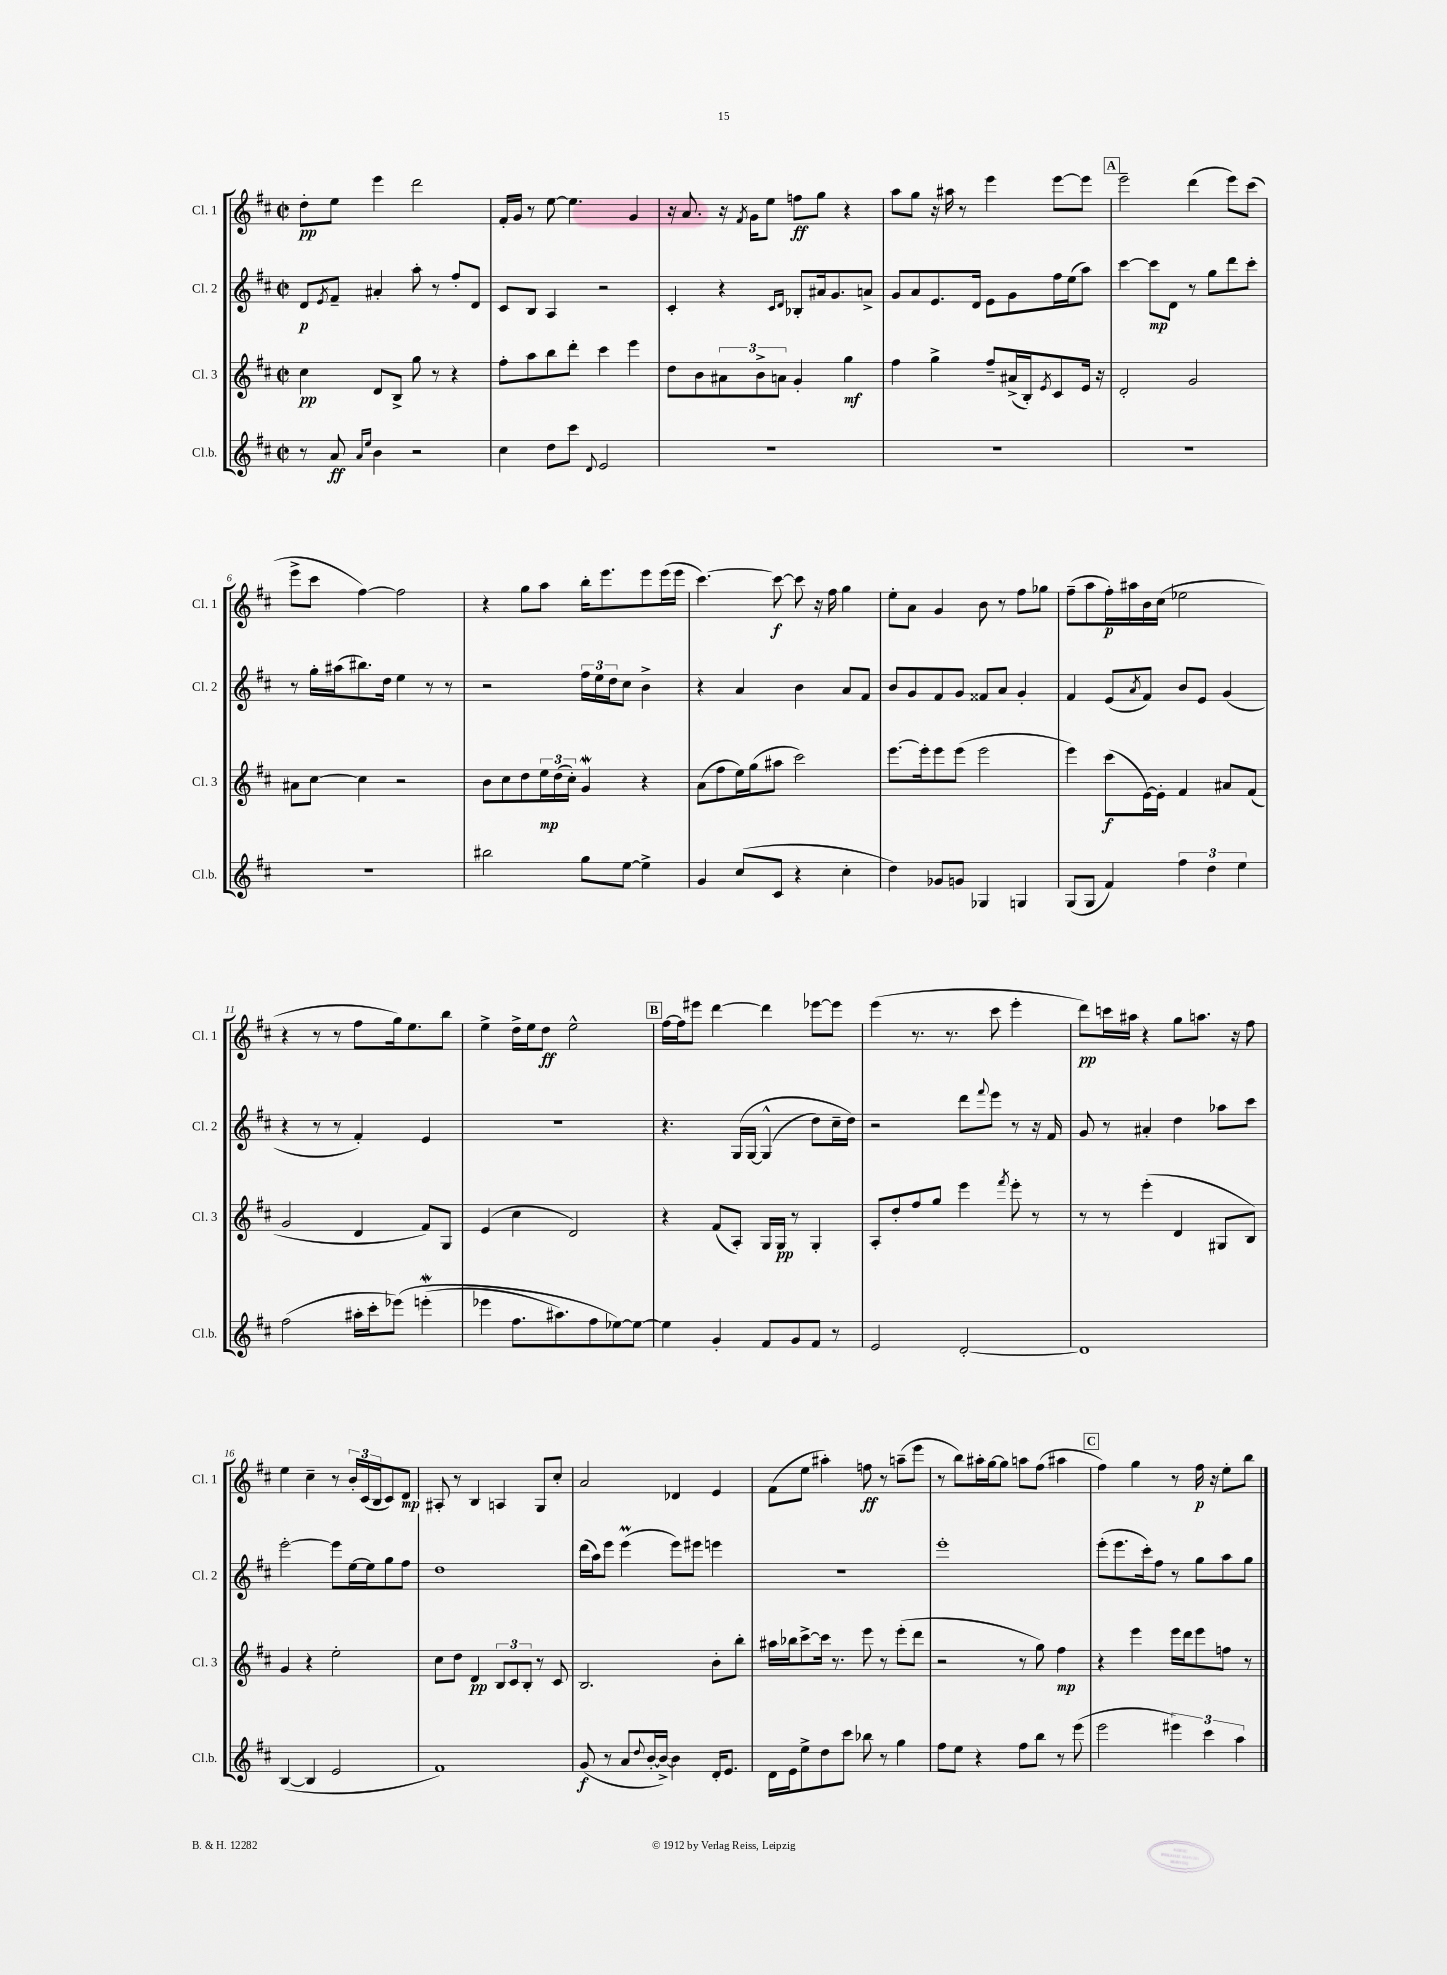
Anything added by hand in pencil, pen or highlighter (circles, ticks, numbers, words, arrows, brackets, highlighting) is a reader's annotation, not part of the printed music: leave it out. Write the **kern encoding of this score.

**kern	**kern	**kern	**kern
*staff4	*staff3	*staff2	*staff1
*clefG2	*clefG2	*clefG2	*clefG2
*k[f#c#]	*k[f#c#]	*k[f#c#]	*k[f#c#]
*M2/2	*M2/2	*M2/2	*M2/2
*met(c|)	*met(c|)	*met(c|)	*met(c|)
8r	4cc#\	8d/L	8dd'\L
.	.	8qe/	.
8a/	.	8f#~/J	8ee\J
16qqa/LL	.	.	.
16qqee/JJ	.	.	.
4b\	8d/L	4a#'/	4eee\
.	8B^/J	.	.
2r	8gg\	8aa'\	2ddd\
.	8r	8r	.
.	4r	8ff#'/L	.
.	.	8d/J	.
=	=	=	=
4cc#\	8ff#'\L	8c#/L	16f#'/LL
.	.	.	16g/JJ
.	8aa\	8B/J	8r
8dd\L	8bb\	4A/	[8ee\
8ccc#\J	8ddd'\J	.	4.ee\]
8qqd/	.	.	.
2e/	4ccc#\	2r	.
.	4eee\	.	4g/
=	=	=	=
1r	8dd\L	4c#'/	16r
.	.	.	8.a/
.	8b\	.	.
.	12a#\	4r	16r
.	.	.	8qf#/
.	.	.	16g\LK
.	12b^\	.	.
.	.	.	8ee\J
.	12a\J	.	.
.	.	16qqc#/LL	.
.	.	16qqd/JJ	.
.	4g'/	8B-'/L	8ff\L
.	.	16a#/k	8gg\J
.	.	8.g/	.
.	4gg\	.	4r
.	.	8a^/J	.
=	=	=	=
1r	4ff#\	8g/L	8aa\L
.	.	8a/	8gg\J
.	4gg^\	8.e/	16r
.	.	.	16aa#\
.	.	.	8r
.	.	16d/Jk	.
.	8ff#~/L	8e\L	4eee\
.	(16a#^/L	8g\	.
.	16B'/J)	.	.
.	8qe/	.	.
.	8c#/	16ff#\L	[8eee\L
.	.	(16ee\J	.
.	16e/Jk	8aa\J)	8eee\]J
.	16r	.	.
=	=	=	=
1r	2d'/	[4ccc#\	2eee~\
.	.	8ccc#\]L	.
.	.	8d\J	.
.	2g/	8r	(4ddd\
.	.	8gg\L	.
.	.	8ddd\	8eee\L)
.	.	8ccc#'\J	(8ccc#\J
=	=	=	=
1r	8a#\L	8r	8eee^\L
.	[8cc#\J	16gg'\LL	8ccc#\J
.	.	(16aa#\J	.
.	4cc#\]	8.bb#\)	[4ff#\)
.	.	16dd\Jk	.
.	2r	4ee\	2ff#\]
.	.	8r	.
.	.	8r	.
=	=	=	=
2bb#\	8b\L	2r	4r
.	8cc#\	.	.
.	8dd\	.	8gg\L
.	24ee\L	.	8aa\J
.	(24dd\	.	.
.	24cc#'\JJ)	.	.
8gg\L	4g/	24ff#\LL	16bb'\LK
.	.	24ee\	.
.	.	.	8.eee\
.	.	24dd\J	.
[8ee\J	.	8cc#\J	.
4ee^\]	4r	4b^\	8eee\
.	.	.	(16eee\L
.	.	.	16eee\JJ
=	=	=	=
4g/	(8a\L	4r	[4.ccc#\)
.	8ff#\	.	.
(8cc#/L	16ee\L)	4a/	.
.	(16gg\J	.	.
8c#/J	8aa#\J	.	8ccc#\_
4r	2ccc#\)	4b\	8ccc#\]
.	.	.	16r
.	.	.	16ff#\
4cc#'\	.	8a/L	4gg\
.	.	8f#/J	.
=	=	=	=
4dd\)	[8.eee\L	8b/L	8ee'\L
.	.	8g/	8a\J
.	16eee'\]k	.	.
8g-/L	8eee\	8f#/	4g/
8g/J	(8eee\J	8g/J	.
4G-/	2eee\	8f##/L	8b\
.	.	8a/J	8r
4G/	.	4g'/	8ff#\L
.	.	.	8gg-\J
=	=	=	=
(8G/L	4eee\)	4f#/	(8ff#~\L
8G/J	.	.	8aa\
4f#/)	(8ccc#\L	(8e/L	16ff#'\L)
.	.	.	16aa#\
.	.	8qa/	.
.	[16e\L)	8f#/J)	16b\
.	16e'\]JJ	.	(16cc#\JJ
6ff#\	4f#/	8b/L	2ee-\
.	.	8e/J	.
6dd\	.	.	.
.	8a#/L	(4g/	.
6ee\	.	.	.
.	(8f#/J	.	.
=	=	=	=
(2ff#\	2g/	4r	4r
.	.	8r	8r
.	.	8r	8r
16aa#'\LL	4d/	4f#'/)	8ff#\L
16ccc#'\J	.	.	.
&(8eee-\J)	.	.	16gg\k)
.	.	.	8.ee\
(4eee'\	8f#/L)	4e/	.
.	8G/J	.	8bb\J
=	=	=	=
4eee-\	(4e/	1r	4ee^\
8.ff#\L	4cc#\	.	16dd^\LL
.	.	.	16ee\J
.	.	.	8dd\J
8.aa#\)	.	.	.
.	2d/)	.	2ee^^\
8ff#\	.	.	.
[8ee-\&)	.	.	.
8ee-\_J	.	.	.
=	=	=	=
4ee-\]	4r	4.r	[16ff#\LL
.	.	.	16ff#\]J
.	.	.	8eee#\J
4g'/	(8f#/L	.	[4ddd\
.	8A'/J)	&(16G/LL	.
.	.	[16G/JJ	.
8f#/L	16G/LL	(4G^^/]	4ddd\]
.	16G/JJ	.	.
8g/	8r	.	.
8f#/J	4G'/	8dd\L)	[8eee-\L
8r	.	16cc#~\L	8eee-\]J
.	.	16dd\JJ&)	.
=	=	=	=
2e/	8A'/L	2r	(4eee\
.	8dd'/	.	.
.	8ff#/	.	8.r
.	8gg/J	.	.
.	.	.	8.r
[2d'/	4eee\	8ddd\L	.
.	.	8qqfff#/	.
.	.	8eee\J	8ccc#\
.	8qfff#/	.	.
.	8eee'\	8r	4eee'\
.	8r	16r	.
.	.	16f#/	.
=	=	=	=
1d]	8r	8g/	8ddd\L)
.	8r	8r	16ccc\L
.	.	.	16aa#\JJ
.	(4eee'\	4a#'/	4r
.	4d/	4dd\	8gg\L
.	.	.	8.aa\J
.	8G#/L	8aa-\L	.
.	.	.	16r
.	8B/J)	8ccc#\J	8ff#\
=	=	=	=
([4B/	4g/	[2eee'\	4ee\
4B/]	4r	.	4cc#~\
2e/	2ee'\	8eee\]L	8r
.	.	[16ee\L	24b'/LL
.	.	.	(24c#/
.	.	16ee\]J	.
.	.	.	24B/J
.	.	8gg\	8c#/)
.	.	8ff#\J	8d/J
=	=	=	=
1f#)	8cc#\L	1dd	8A#'/
.	8dd\J	.	8r
.	4d/	.	4B/
.	12B/L	.	4A/
.	12c#/	.	.
.	12B'/J	.	.
.	8r	.	8G/L
.	8c#/	.	8cc#'/J
=	=	=	=
(8g/	2.B/	(16ddd\LL	2a/
.	.	16aa\J)	.
8r	.	8eee\J	.
8a/L	.	(4eee\	.
8qqdd/	.	.	.
[16b'/L	.	.	.
16b^/_JJ)	.	.	.
4b\]	.	8eee\L)	4d-/
.	.	8eee#\J	.
16d'/LK	8b'\L	4eee\	4e/
8.e/J	.	.	.
.	8bb'\J	.	.
=	=	=	=
16d\LL	16aa#\LL	1r	(8f#\L
16e\J	16bb-\J	.	.
8ee^\	[8ccc#^\	.	8ee\J
8dd\	16ccc#\]Jk	.	4aa#'\)
.	8.r	.	.
8ccc#\J	.	.	.
8bb-\	8eee\	.	8ff\
8r	8r	.	8r
4gg\	(8eee'\L	.	(8aa~\L
.	8ddd\J	.	8eee\J
=	=	=	=
8ff#\L	2r	1eee'	8r
8ee\J	.	.	8bb\L)
4r	.	.	16aa#'\L
.	.	.	[16gg\J
.	.	.	8gg\]J
8ff#\L	8r	.	8aa\L
8bb\J	8gg\)	.	(8ff#\J
8r	4ff#\	.	4aa#\
(8eee\	.	.	.
=	=	=	=
2eee\	4r	(8eee'\L	4ff#\)
.	.	8.eee\	.
.	4eee\	.	4gg\
.	.	16ccc#'\k)	.
.	.	8ff#\J	.
6eee#\)	16eee\LL	8r	8r
.	16ddd\J	.	.
.	8eee\	8gg\L	16ff#\
6ccc#\	.	.	.
.	.	.	16r
.	8ff\J	8aa\	8ee'\L
6aa\	.	.	.
.	8r	8gg\J	8bb\J
==	==	==	==
*-	*-	*-	*-
